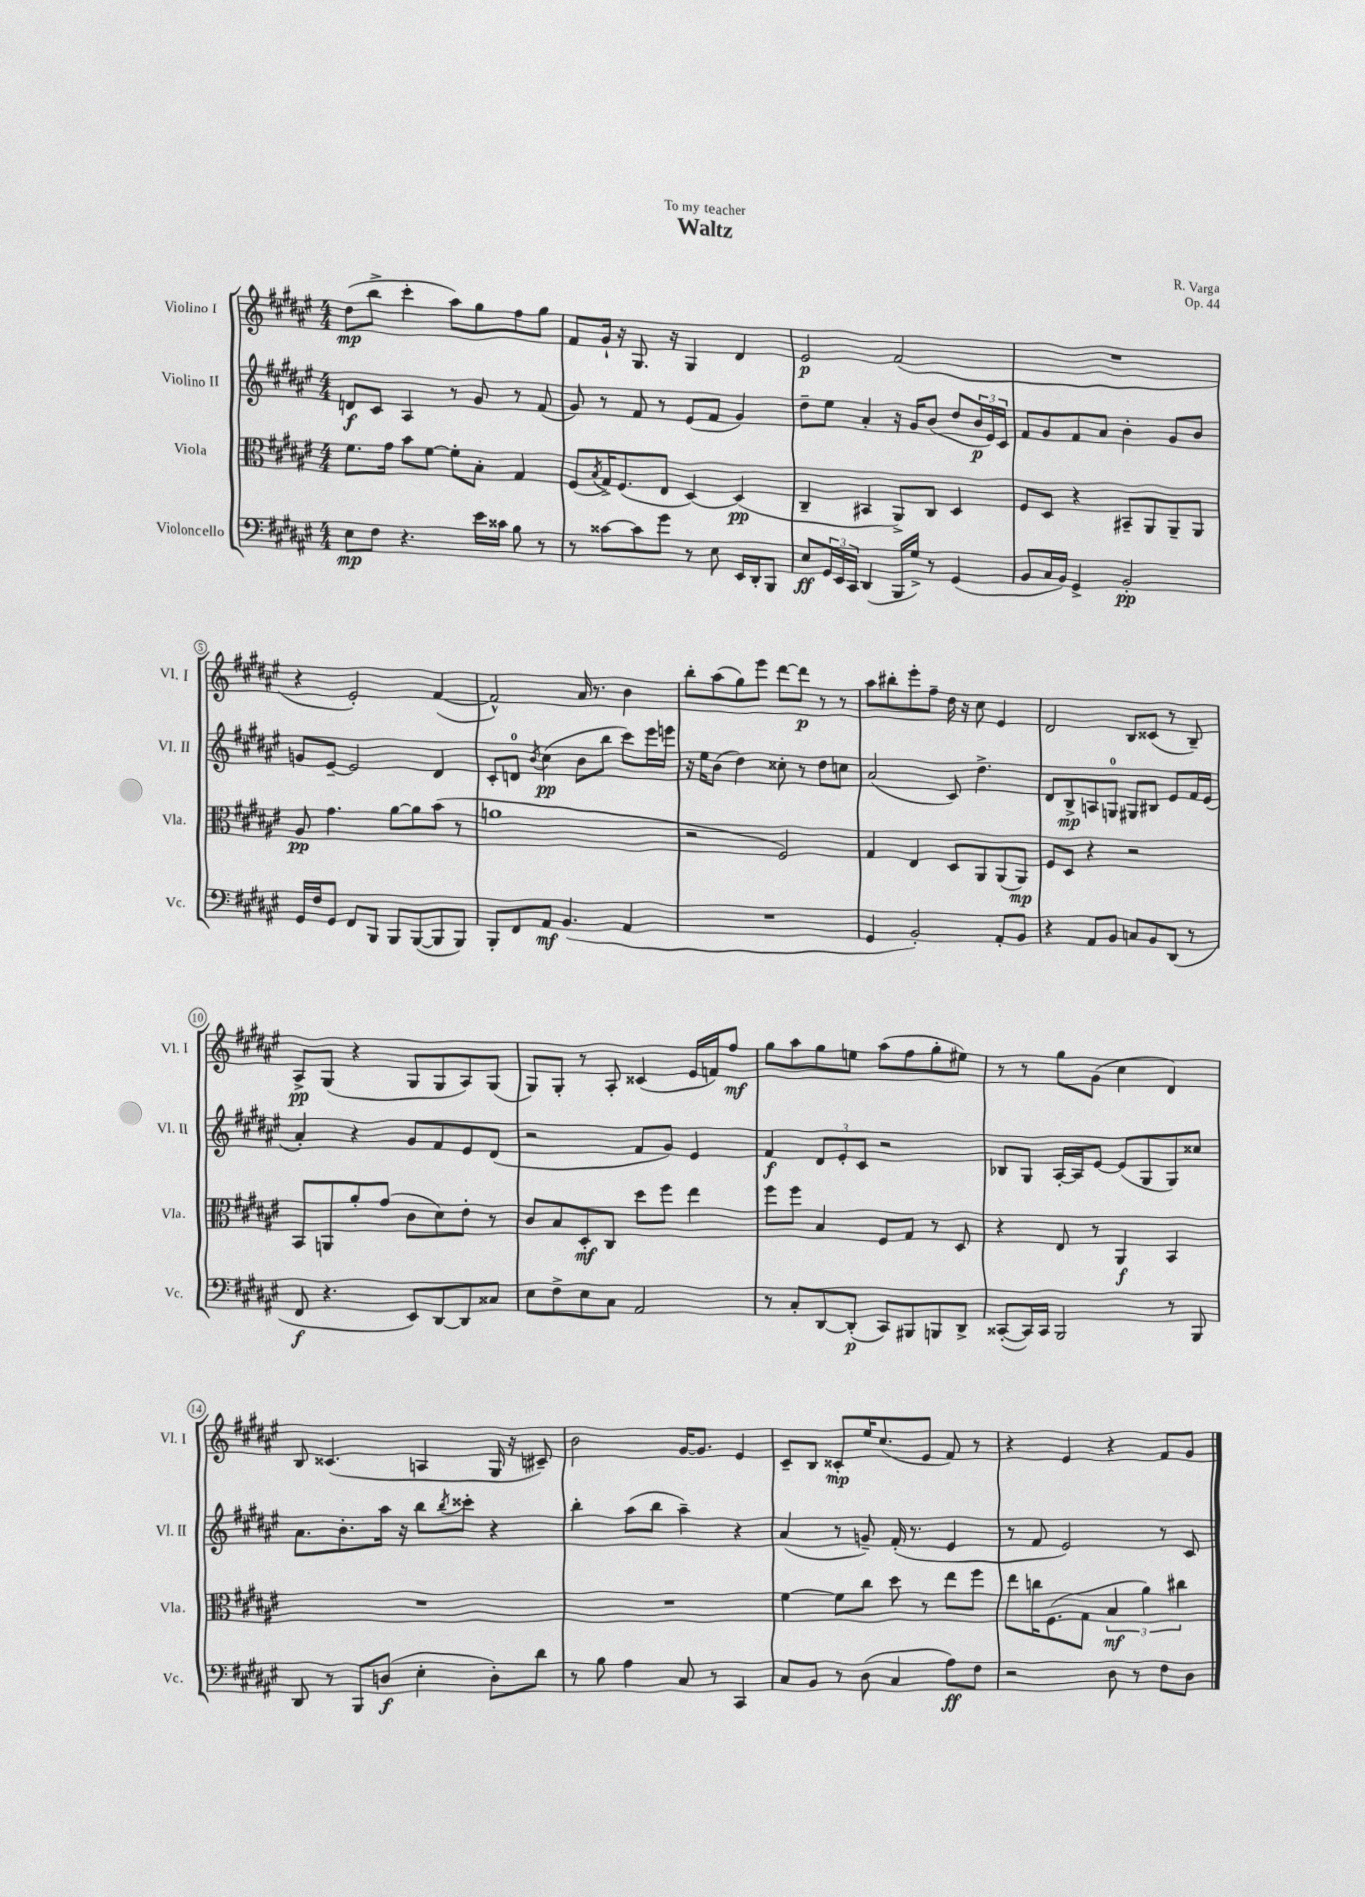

**kern	**kern	**kern	**kern
*staff4	*staff3	*staff2	*staff1
*clefF4	*clefC3	*clefG2	*clefG2
*k[f#c#g#d#a#e#]	*k[f#c#g#d#a#e#]	*k[f#c#g#d#a#e#]	*k[f#c#g#d#a#e#]
*M4/4	*M4/4	*M4/4	*M4/4
8E#	8.f#	8d	(8dd#
8F#	.	8c#	8bb^
.	16g#	.	.
4.r	8b	4A#	4ccc#'
.	[8f#	.	.
.	8f#']	8r	8aa#)
16e#	8B'	8g#	8gg#
16c##	.	.	.
8B	4G#	8r	8ff#
8r	.	(8f#	8gg#
=	=	=	=
8r	(8F#	8g#)	8f#
.	8qB	.	.
[8c##	16G#^)	8r	16g#`
.	(8.F#	.	16r
8c##]	.	8f#	8.G#
8g#	8E#	8r	.
.	.	.	16r
8r	[4D#)	(8e#	4G#
8E#	.	8f#	.
16EE#	(4D#]	4g#)	4d#
16DD#'	.	.	.
8BBB	.	.	.
=	=	=	=
8E#	4C#~	8dd#~	2e#
24GG#	.	8ee#	.
24EE#	.	.	.
24CC#	.	.	.
(4DD#	4BB#	4a#'	.
16BBB	8AA#^)	16r	(2f#
16G#^)	.	16g#	.
8r	8C#	(8b	.
(4GG#	4D#	8dd#	.
.	.	24b	.
.	.	24e#)	.
.	.	24c#	.
=	=	=	=
8BB	8F#	8f#	1r
16C#	8D#	8g#	.
16BB)	.	.	.
4GG#^	4r	8f#	.
.	.	8a#	.
2BB'	8BB#~	4b'	.
.	8AA#	.	.
.	8AA#~	8g#	.
.	8AA#	8b	.
=	=	=	=
16GG#	8A#	8g	4r
16F#	.	.	.
8GG#	4.g#	[8e#~	.
8FF#	.	2e#]	2e#')
8BBB	.	.	.
8BBB	[8a#	.	.
([8BBB	8a#]	.	.
8BBB]	(8b	4d#	([4f#
8BBB)	8r	.	.
=	=	=	=
8BBB'	1a	8c#'	2f#^^])
8FF#	.	8d	.
.	.	8qb	.
8AA#	.	(4cc#	.
(4.BB	.	.	.
.	.	8b	16a#
.	.	.	8.r
.	.	8bb	.
4AA#	.	8ccc#)	4b
.	.	16eee#	.
.	.	16eee	.
=	=	=	=
1r	2r	16r	8bb'
.	.	16ee#	.
.	.	(8b	(8aa#
.	.	4dd#)	8gg#)
.	.	.	8eee#
.	2F#)	8cc##'	[8ddd#
.	.	8r	8ddd#]
.	.	8dd#	8r
.	.	8cc	8r
=	=	=	=
4GG#	4G#	(2a#	8aa#
.	.	.	8bb#'
2BB')	4E#	.	8eee#'
.	.	.	8ff#~
.	8D#	8c#)	16dd#
.	.	.	16r
.	8AA#	4.dd#^	8cc#
8AA#'	(8AA#	.	4e#
8BB	8AA#)	.	.
=	=	=	=
4r	8F#	8d#	2d#
.	8D#	8B^	.
8AA#	4r	8A	.
8BB	.	8G	.
8C	2r	8G#	8B
8BB	.	8B#	(8c##
(8DD#	.	8e#	8r
8r	.	16f#	8B~)
.	.	(16e#	.
=	=	=	=
8FF#	8BB	4a#')	8A#^
4.r	8AA	.	(8G#
.	8a#'	4r	4r
.	(8g#	.	.
8EE#)	8c#	8g#	8G#
[8DD#	8d#)	8f#	8G#
8DD#]	8e#'	8e#	8A#)
8C##	8r	(8d#	(8G#
=	=	=	=
8E#	8c#	2r	8G#)
8F#^	8B	.	8G#'
8E#	8D#'	.	8r
8C#	8C#	.	8A#'
2AA#	8dd#	8f#	(4c##
.	8ff#	8g#)	.
.	4ee#	4e#	16e#
.	.	.	16f)
.	.	.	8ff#
=	=	=	=
8r	8ff#	4f#	8gg#
8C#'	8ff#	.	8aa#
[8DD#	4B	12d#	8gg#
.	.	12e#'	.
(8DD#']	.	.	8ee
.	.	12c#	.
8CC#)	8F#	2r	(8aa#
8BBB#	8G#	.	8ff#
8BBB	8r	.	8gg#'
8DD#^	8D#	.	8ee#)
=	=	=	=
([8CC##'	4r	8B-	8r
16CC##])	.	8G#	8r
16CC##	.	.	.
2BBB	8E#	[16A#'	8gg#
.	.	16A#]	.
.	8r	[8e#	(8g#
.	4AA#	(8e#]	4cc#
.	.	8G#	.
8r	4BB	8G#)	4d#)
8BBB	.	8cc##	.
=	=	=	=
8DD#	1r	8.a#	8B
8r	.	.	(4.c##
.	.	8.b'	.
8BBB	.	.	.
(8D	.	16aa#	.
.	.	16r	.
4E#'	.	8bb	4A
.	.	8qbb	.
.	.	8ccc##'	.
8D')	.	4r	16G#
.	.	.	16r
8d#	.	.	8c#~)
=	=	=	=
8r	1r	4bb'	2b
8B	.	.	.
4A#	.	(8aa#	.
.	.	8bb	.
8C#	.	4aa#~)	[16g#
.	.	.	8.g#]
8r	.	.	.
4CC#	.	4r	4e#
=	=	=	=
8C#	[4f#	(4a#	8c#~
8BB	.	.	8B
8r	8f#]	8r	8c##'
(8D#	8cc#	8g~)	16ee#
.	.	.	(8.cc#
4C#	8dd#	(16f#'	.
.	.	8.r	.
.	8r	.	8e#
8A#)	8ee#	4e#	8f#)
8F#	8ff#	.	8r
=	=	=	=
2r	8ee#	8r	4r
.	16cc	8f#	.
.	(8.F#	.	.
.	.	2e#)	4e#
.	8G#	.	.
8D#	6B	.	4r
8r	.	.	.
.	6a#)	.	.
8F#	.	8r	8f#
.	6cc#	.	.
8D#	.	8c#	8g#
==	==	==	==
*-	*-	*-	*-
